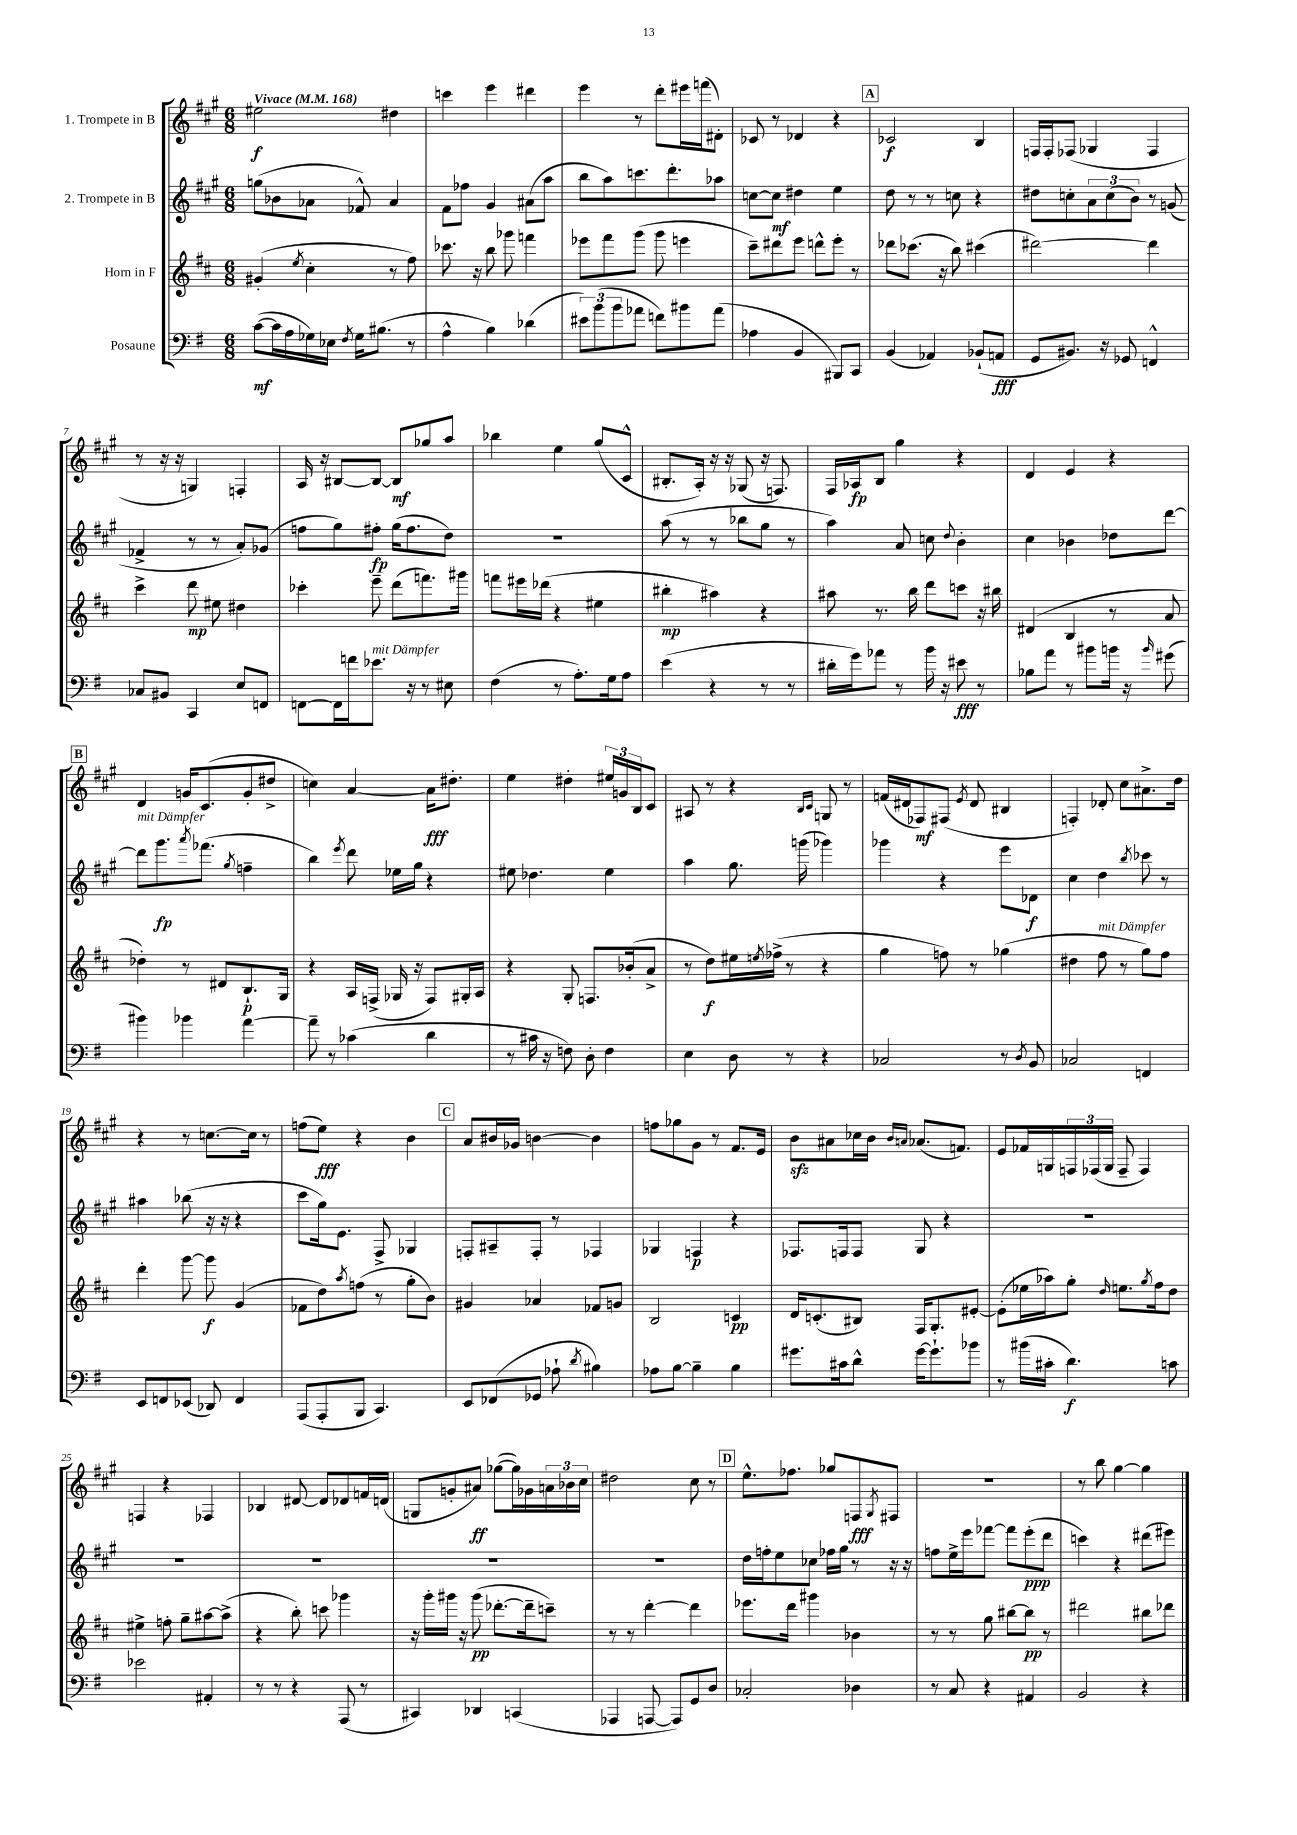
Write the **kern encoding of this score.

**kern	**kern	**kern	**kern
*staff4	*staff3	*staff2	*staff1
*clefF4	*clefG2	*clefG2	*clefG2
*k[f#]	*k[f#c#]	*k[f#c#g#]	*k[f#c#g#]
*M6/8	*M6/8	*M6/8	*M6/8
*MM168	*MM168	*MM168	*MM168
([8c	(4g#'	(8gg	2ee#
16c]	.	8b-	.
16A	.	.	.
.	8qee	.	.
16G-)	4cc#'	8a-	.
16E-	.	.	.
8qF#	.	.	.
16G-	.	8f-^^)	.
(8.B#	.	.	.
.	8r	4a-	4dd#
8r	8ff#)	.	.
=	=	=	=
4A^^	8.ccc-	8f#	4ccc
.	.	8ff-	.
.	16r	.	.
4B)	8bb	4g#	4eee
.	8ggg-	.	.
(4d-	4fff	(8a#	4ddd#
.	.	8aa	.
=	=	=	=
12e#)	8eee-	8bb	4eee
(12b	.	.	.
.	8fff#	8aa)	.
12b	.	.	.
8a-	(8ggg	8.ccc	8r
8f)	8ggg	.	8ddd'
.	.	8.ddd'	.
8b#	4eee	.	16eee#
.	.	.	(16fff
(8a-	.	8aa-	8d#')
=	=	=	=
4A-	8ccc#~)	[8cc	8c-
.	8ddd#	8cc]	8r
4BB	8eee	4dd#	4d-
.	8ddd^^	.	.
8BBB#)	8eee'	4ee	4r
8CC	8r	.	.
=	=	=	=
(4BB	8ddd-	8dd	2c-
.	(8.ccc-	8r	.
4AA-)	.	8r	.
.	16r	.	.
.	8bb)	8cc	.
(8BB-`	(4ccc#	4r	4B
8AA	.	.	.
=	=	=	=
8GG	[2ddd#)	8dd#	16F
.	.	.	16F'
8.BB#)	.	8cc'	(8F-
.	.	12a	4G-
16r	.	.	.
.	.	(12cc	.
8GG-	.	.	.
.	.	12b)	.
4FF^^	4ddd#]	8r	4F-
.	.	(8g	.
=	=	=	=
8C-	4ccc#^	4f-^	8r
8BB#	.	.	16r
.	.	.	16r
4CC	8ddd	8r	4G)
.	8ee#	8r	.
8E	4dd#	8a')	4F'
8FF	.	(8g-	.
=	=	=	=
[8FF	4ccc-'	8ff	16A
.	.	.	16r
16FF]	.	8gg#)	[8B#
16f	.	.	.
8.e-	8eee~	8ff#'	8B#_
.	(8ddd	(16gg#	8B#]
16r	.	8.ff#	.
8r	8.fff)	.	8gg-
8E#	.	8dd)	8aa
.	16ggg#	.	.
=	=	=	=
(4F#	8fff	2.r	4bb-
.	16eee#	.	.
.	(16ddd-	.	.
8r	4r	.	4ee
8.A')	.	.	.
.	4ee#	.	(8gg#
16G	.	.	.
8A	.	.	8c#^^
=	=	=	=
(4e	4bb#'	(8aa	8.B#'
.	.	8r	.
.	.	.	16A')
4r	4aa#)	8r	16r
.	.	.	16r
.	.	8bb-	(8G-
8r	4r	8gg#	16r
.	.	.	8.F)
8r	.	8r	.
=	=	=	=
16d#'	8aa#	4aa)	16F#
16g)	.	.	16A-
8a-	8.r	.	8B
8r	.	8a	4gg#
.	16bb	.	.
16b	8ddd	8cc	.
16r	.	.	.
.	.	8qqdd	.
8e#	8ccc	4b'	4r
8r	16r	.	.
.	16bb#	.	.
=	=	=	=
8B-	(4d#	4cc#	4d
8a	.	.	.
8r	4B	4b-	4e
8b#	.	.	.
16b	8r	8dd-	4r
16r	.	.	.
16qqb	.	.	.
(8g#	8a	[8ddd	.
=	=	=	=
4b#)	4dd-')	8ddd]	4d
.	.	8.ggg#	.
4b-	8r	.	16g
.	.	8qaaa	.
.	.	(8.fff-	(8.c#
.	8d#	.	.
.	.	8qgg#	.
[4a	8.B`	4ff~	8g'
.	.	.	8dd#^
.	16G	.	.
=	=	=	=
8a~]	4r	4bb)	4cc)
8r	.	.	.
.	.	8qeee	.
(4c-	16A	8ddd	[4a
.	(16F^	.	.
.	16G-	16ee-	.
.	16r	16gg#	.
4d	8F)	4r	16a]
.	.	.	8.dd#'
.	16G#'	.	.
.	16A	.	.
=	=	=	=
8r	4r	8ee#	4ee
16c#	.	4.dd-	.
16r	.	.	.
8F)	8G'	.	4dd#'
8D'	8.F	.	.
4F	.	4ee#	24ee#
.	.	.	24g
.	(16b-'	.	.
.	.	.	24B
.	8a^	.	8c#
=	=	=	=
4E	8r	4aa	8A#
.	8dd)	.	8r
8D	16ee#	8.gg#	4r
.	8qee	.	.
.	(16ff-^	.	.
8r	8r	.	.
.	.	(16ggg	.
.	.	.	16qqB
.	.	.	16qqc#
4r	4r	4ggg-)	8G
.	.	.	8r
=	=	=	=
2C-	4gg	4ggg-	(16f
.	.	.	16d#
.	.	.	8F-)
.	8ff)	4r	(8F#
.	.	.	8qe
.	8r	.	8d#
8r	(4gg-	8eee	4B#
8qD	.	.	.
8BB	.	8d-	.
=	=	=	=
2C-	4dd#	4cc#	4F')
.	8ff#	4dd	8d-'
.	8r	.	8cc#
.	.	8qbb	.
4FF	8gg)	8ccc-	8.a#^
.	8ff#	8r	.
.	.	.	16dd
=	=	=	=
8EE	4ddd'	4aa#	4r
8FF	.	.	.
(8EE-	[8ggg	(8bb-	8r
8DD-)	8ggg]	16r	[8.cc
.	.	16r	.
4FF	(4g	4r	.
.	.	.	16cc]
.	.	.	8r
=	=	=	=
(8AAA	8f-	8ccc#	(8ff
8AAA'	8dd)	16gg#)	8ee)
.	.	8.e	.
.	8qaa	.	.
8BBB	(8ff	.	4r
4.CC)	8r	8F#^	.
.	8gg'	4G-	4b
.	8b)	.	.
=	=	=	=
8EE	4g#	8F'	8a
(8FF-	.	8A#~	16b#
.	.	.	16g-
8GG-	4a-	8F'	[4b
8A-`	.	8r	.
8qd	.	.	.
4B#)	8f-	4F-	4b]
.	8g	.	.
=	=	=	=
8A-	2B	4G-	8ff
[8B	.	.	8gg-
4B~]	.	4F	8g#
.	.	.	8r
4B	4c	4r	8.f#
.	.	.	16e
=	=	=	=
8.g#	16d	8.F-	8b
.	(8.c'	.	.
.	.	.	8a#
16c#	.	16F	.
8d^^	8B#)	8F	16cc-
.	.	.	16b
.	.	.	16qqb
.	.	.	16qqa
[16g#	16F#	8G#	(8.a-
8.g#`]	8.G'	.	.
.	.	4r	.
.	.	.	8.f)
8b-	[8e#'	.	.
=	=	=	=
8r	(8e#']	2.r	8e
(16b#	16ee-	.	16f-
16c#'	16aa-)	.	16G
4.d)	8gg'	.	24F
.	.	.	(24F-
.	.	.	24G
.	16qqdd	.	.
.	8.ee	.	8F-~
.	.	.	4F-)
.	8qgg	.	.
.	16ff#	.	.
8c	8dd	.	.
=	=	=	=
2e-	4ee#^	2.r	4F
.	8ff'	.	4r
.	8gg~	.	.
4AA#'	[8aa#	.	4F-
.	(8aa#^]	.	.
=	=	=	=
8r	4r	2.r	4B-
8r	.	.	.
4r	8bb')	.	[8d#
.	8ccc	.	8d#]
(8AAA	4ggg-	.	8d-
8r	.	.	16f
.	.	.	(16d
=	=	=	=
4CC#)	16r	2.r	8G
.	16ggg'	.	.
.	16ggg#	.	8g'
.	16r	.	.
4DD-	(8ggg#	.	8a#)
.	[8.ddd-'	.	([8gg-
(4CC	.	.	16gg-])
.	16ddd-~]	.	16g-
.	8ccc~)	.	24a
.	.	.	24b-
.	.	.	24cc#
=	=	=	=
4AAA-	8r	2.r	2dd#
.	8r	.	.
[8AAA	[4ddd'	.	.
8AAA])	.	.	.
8GG	4ddd]	.	8cc#
8D	.	.	8r
=	=	=	=
2C-'	8.eee-	16dd	8.ee^^
.	.	16ff'	.
.	.	8ee	.
.	16ddd	.	8.ff-
.	4ggg#	8cc-	.
.	.	16ff-	8gg-
.	.	16gg#	.
4D-	4b-	8r	8F
.	.	.	8qG#
.	.	16r	8F#
.	.	16r	.
=	=	=	=
8r	8r	8ff	2.r
8C	8r	16ee^	.
.	.	16eee	.
4r	8gg	[8fff-	.
.	[8bb#	8fff-]	.
4AA#	8bb#]	(8eee'	.
.	8r	8ddd	.
=	=	=	=
2BB	2ddd#	4ccc)	8r
.	.	.	8bb
.	.	4r	[4gg#
4r	8bb#	(8ddd#	4gg#]
.	8ddd-	8eee#)	.
==	==	==	==
*-	*-	*-	*-
